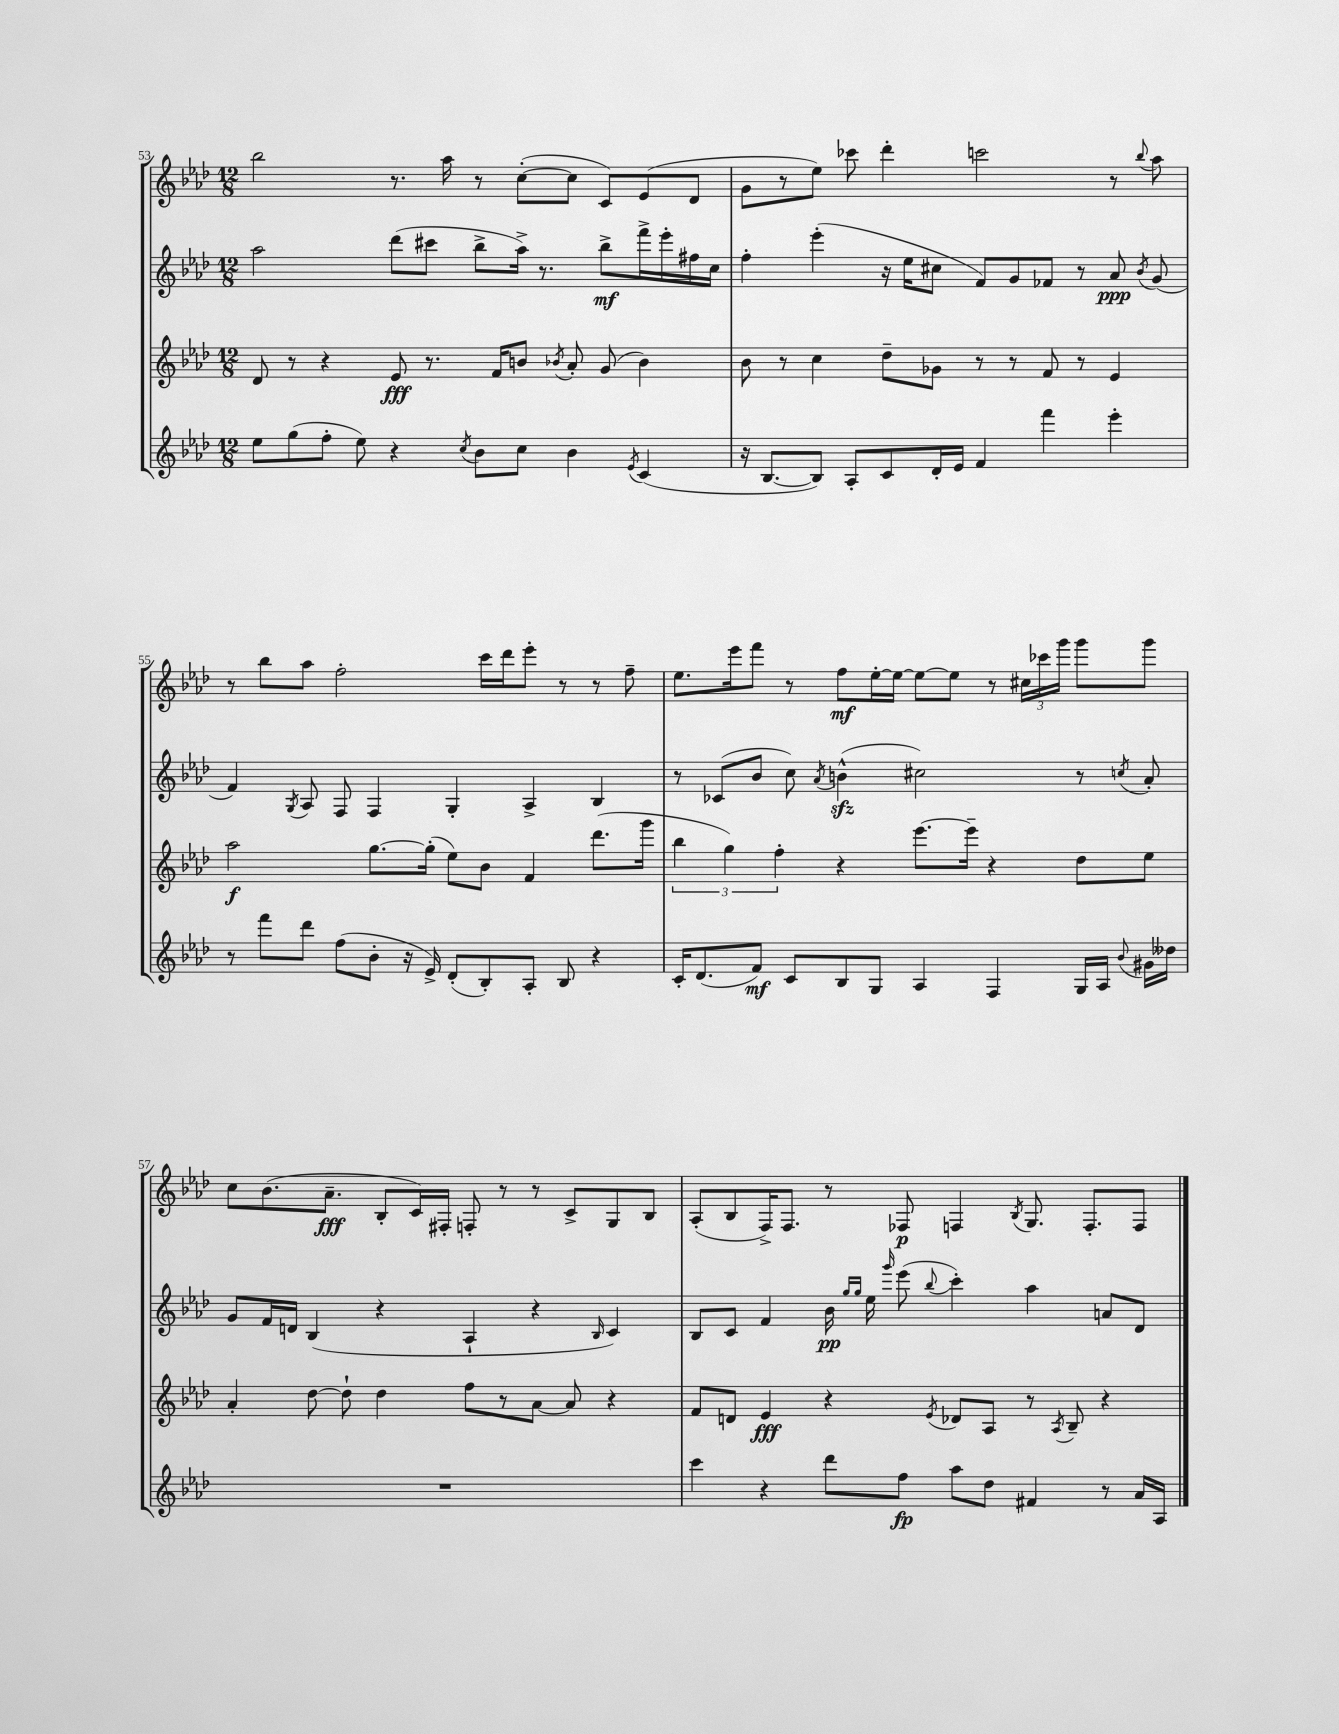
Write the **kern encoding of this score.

**kern	**kern	**kern	**kern
*staff4	*staff3	*staff2	*staff1
*clefG2	*clefG2	*clefG2	*clefG2
*k[b-e-a-d-]	*k[b-e-a-d-]	*k[b-e-a-d-]	*k[b-e-a-d-]
*M12/8	*M12/8	*M12/8	*M12/8
8ee-\L	8d-/	2aa-\	2bb-\
(8gg\	8r	.	.
8ff'\J	4r	.	.
8ee-\)	.	.	.
4r	8e-/	(8ddd-\L	8.r
.	8.r	8ccc#\J	.
.	.	.	16aa-\
8qcc/	.	.	.
8b-\L	.	8bb-^\L	8r
.	16f/LK	.	.
8cc\J	8b/J	16aa-^\Jk)	([8cc'\L
.	.	8.r	.
.	8qb-/	.	.
4b-\	8a-'/	.	8cc\]J
.	(8g/	8bb-^\L	8c/L)
8qe-/	.	.	.
(4c/	4b-\)	16fff^\L	(8e-/
.	.	16eee-'\	.
.	.	16ff#\	8d-/J
.	.	16cc\JJ	.
=	=	=	=
16r	8b-\	4ff'\	8g\L
[8.B-/L	.	.	.
.	8r	.	8r
8B-/]J)	4cc\	(4eee-'\	8ee-\J)
8A-'/L	.	.	8ccc-\
8c/	8dd-~\L	16r	4ddd-'\
.	.	16ee-\LK	.
16d-'/L	8g-\J	8cc#\J	.
16e-/JJ	.	.	.
4f/	8r	8f/L)	2ccc\
.	8r	8g/	.
4fff\	8f/	8f-/J	.
.	8r	8r	.
4eee-'\	4e-/	8a-/	8r
.	.	8qb-/	8qqbb-/
.	.	(8g/	8aa-\
=	=	=	=
8r	2aa-\	4f/)	8r
8fff\L	.	.	8bb-\L
.	.	8qG/	.
8ddd-\J	.	8A-/	8aa-\J
(8ff\L	.	8F/	2ff'\
8b-'\J	[8.gg\L	4F/	.
16r	.	.	.
16e-^/)	(16gg'\]Jk	.	.
(8d-'/L	8ee-\L)	4G'/	.
8B-'/)	8b-\J	.	16ccc\LL
.	.	.	16ddd-\J
8A-'/J	4f/	4A-^/	8eee-'\J
8B-/	.	.	8r
4r	(8.ddd-\L	4B-/	8r
.	.	.	8ff~\
.	16ggg\Jk	.	.
=	=	=	=
16c'/LK	6bb-\	8r	8.ee-\L
(8.d-/	.	.	.
.	.	(8c-/L	.
.	6gg\)	.	.
.	.	.	16eee-\k
8f/J)	.	8b-/J	8fff\J
.	6ff'\	.	.
8c/L	.	8cc\)	8r
.	.	8qa-/	.
8B-/	4r	(4b^^\	8ff\L
8G/J	.	.	[16ee-'\L
.	.	.	16ee-\_JJ
4A-/	[8.eee-\L	2cc#\)	8ee-\_L
.	.	.	8ee-\]J
.	16eee-~\]Jk	.	.
4F/	4r	.	8r
.	.	.	24cc#\LL
.	.	.	24ccc-\
.	.	.	24ggg\JJ
16G/LL	8dd-\L	8r	8ggg\L
16A-/JJ	.	.	.
8qqb-/	.	8qcc/	.
16g#\LL	8ee-\J	8a-'/	8ggg\J
16dd--\JJ	.	.	.
=	=	=	=
1.r	4a-'/	8g/L	8cc\L
.	.	16f/L	(8.b-\
.	.	16d/JJ	.
.	[8dd-\	(4B-/	.
.	.	.	8.a-~\J
.	8dd-`\]	.	.
.	4dd-\	4r	8B-'/L
.	.	.	16c/L)
.	.	.	16F#'/JJ
.	8ff\L	4A-`/	8F'/
.	8r	.	8r
.	[8a-\J	4r	8r
.	8a-/]	.	8c^/L
.	.	16qqB-/	.
.	4r	4c/)	8G/
.	.	.	8B-/J
=	=	=	=
4ccc\	8f/L	8B-/L	(8A-'/L
.	8d/J	8c/J	8B-/
4r	4e-/	4f/	16F^/K)
.	.	.	8.F/J
8ddd-\L	4r	16b-\	8r
.	.	16qqgg/LL	.
.	.	16qqgg/JJ	.
.	.	16ee-\	.
.	.	16qqggg/	.
8ff\J	.	(8eee-\	8F-/
.	8qe-/	8qqbb-/	.
8aa-\L	8d-/L	4ccc'\)	4F/
8dd-\J	8A-/J	.	.
.	.	.	8qB-/
4f#/	8r	4aa-\	8.G/
.	8qA-/	.	.
.	8B-~/	.	.
.	.	.	8.F'/L
8r	4r	8a/L	.
16a-/LL	.	8d-/J	8F/J
16A-/JJ	.	.	.
==	==	==	==
*-	*-	*-	*-
